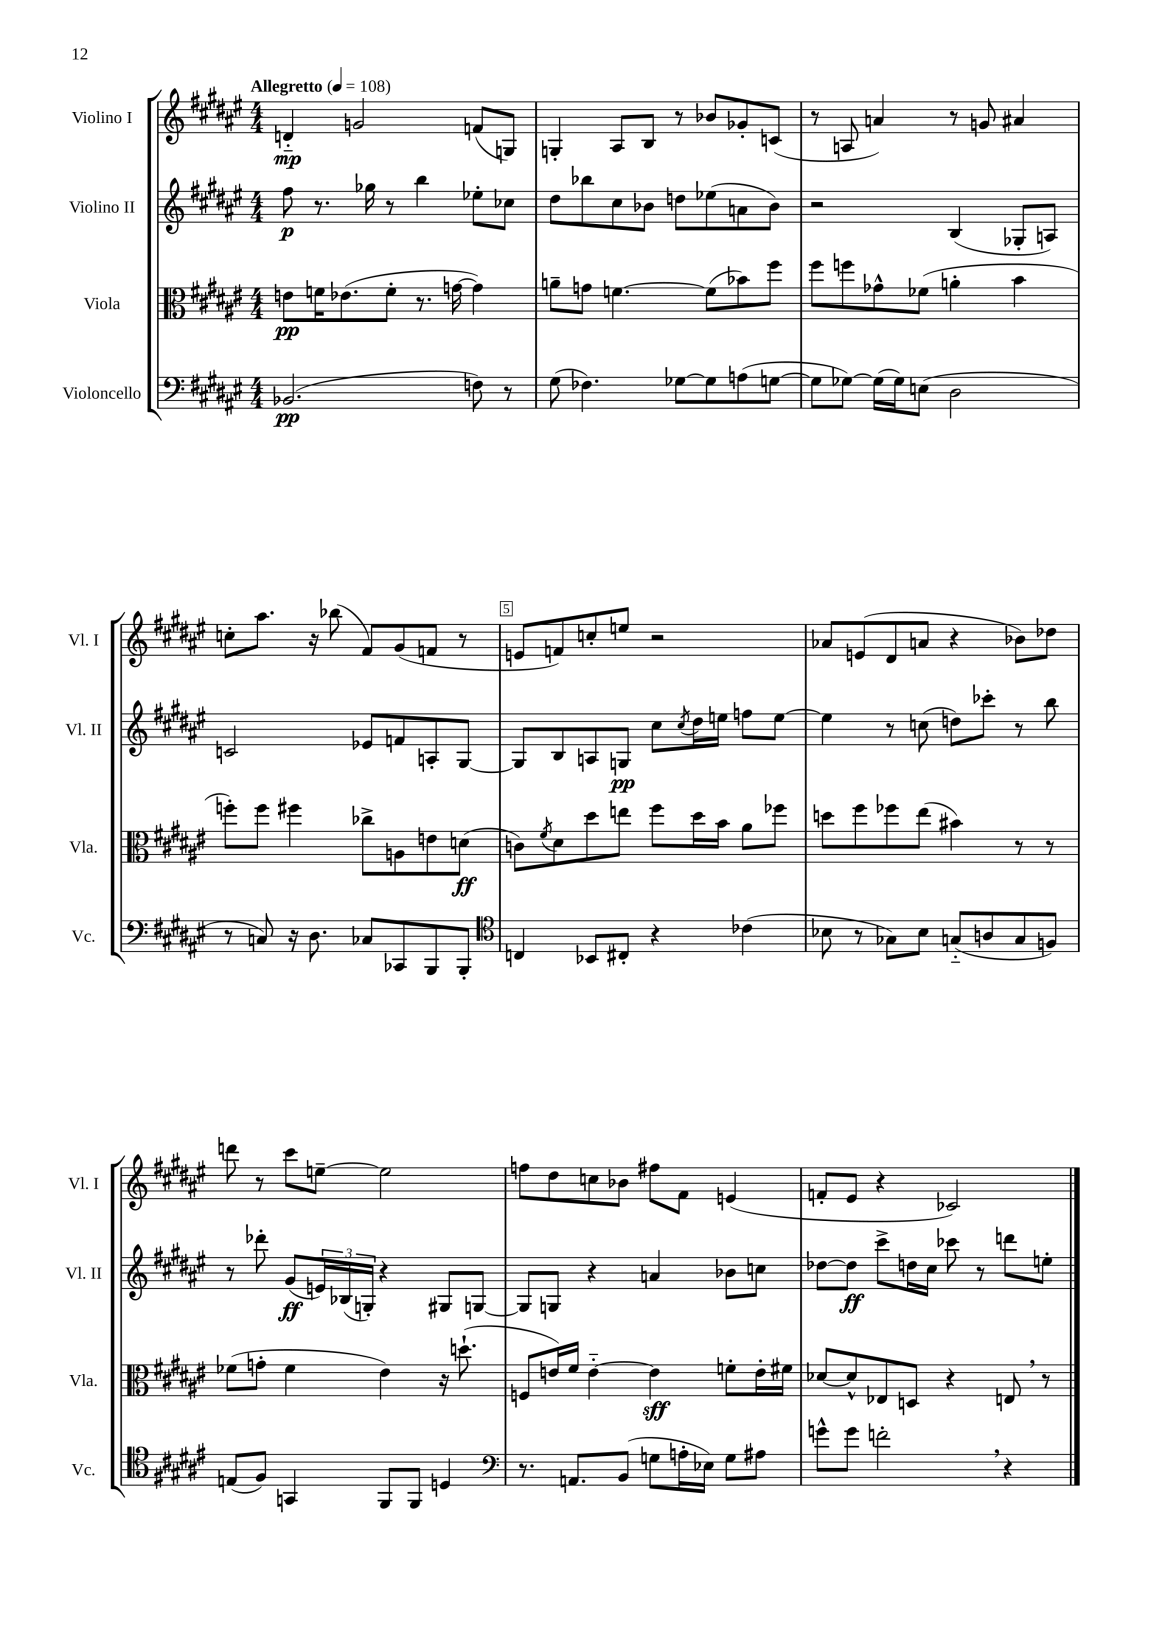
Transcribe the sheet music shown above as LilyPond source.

<<
\new StaffGroup <<
\new Staff = "s0" \with { instrumentName = "Violino I" shortInstrumentName = "Vl. I" } {
    \clef treble \key fis \major \numericTimeSignature \time 4/4 \tempo "Allegretto" 4 = 108
    d'4-_\mp g'2 f'8( g8) |
    g4-. ais8 b8 r8 bes'8 ges'8-. c'8( |
    r8 a8 a'4) r8 g'8 ais'4 |
    c''8-. ais''8. r16 bes''8( fis'8) gis'8( f'8 r8 |
    e'8 f'8) c''8-. e''8 r2 |
    aes'8 e'8( dis'8 a'8 r4 bes'8) des''8 |
    d'''8 r8 cis'''8 e''8~-- e''2 |
    f''8 dis''8 c''8 bes'8 fis''8 fis'8 e'4( |
    f'8-. eis'8 r4 ces'2) \bar "|." |
}
\new Staff = "s1" \with { instrumentName = "Violino II" shortInstrumentName = "Vl. II" } {
    \clef treble \key fis \major \numericTimeSignature \time 4/4
    fis''8\p r8. ges''16 r8 b''4 ees''8-. ces''8 |
    dis''8 bes''8 cis''8 bes'8 d''8 ees''8( a'8 bes'8) |
    r2 b4( ges8-. a8) |
    c'2 ees'8 f'8 a8-. gis8~ |
    gis8 b8 a8 g8\pp cis''8 \acciaccatura { cis''8 } dis''16 e''16 f''8 e''8~ |
    e''4 r8 c''8( d''8) ces'''8-. r8 b''8 |
    r8 des'''8-. gis'8\ff( \tuplet 3/2 { e'16) bes16( g16-.) } r4 gis8 g8~ |
    g8 g8 r4 a'4 bes'8 c''8 |
    des''8~ des''8\ff cis'''8-> d''16 cis''16 ces'''8 r8 d'''8 e''8-. \bar "|." |
}
\new Staff = "s2" \with { instrumentName = "Viola" shortInstrumentName = "Vla." } {
    \clef alto \key fis \major \numericTimeSignature \time 4/4
    e'8\pp f'16 ees'8.( f'8-. r8. g'16~ g'4) |
    a'8-- g'8 f'4.~ f'8( bes'8) fis''8 |
    fis''8 f''8 ges'8-^ fes'8( a'4-. b'4 |
    f''8-.) f''8 fis''4 ces''8-> a8 e'8 d'8\ff( |
    c'8) \acciaccatura { fis'8 } dis'8 dis''8 e''8 fis''8 dis''16 b'16 ais'8 fes''8 |
    d''8 fis''8 fes''8 eis''8( bis'4) r8 r8 |
    fes'8( g'8-. fes'4 eis'4) r16 d''8.-!( |
    f8 e'16) fis'16 e'4~-_ e'4\sff f'8-. e'16-. fis'16 |
    des'8~ des'8-^ ees8 d8 r4 e8 \breathe r8 \bar "|." |
}
\new Staff = "s3" \with { instrumentName = "Violoncello" shortInstrumentName = "Vc." } {
    \clef bass \key fis \major \numericTimeSignature \time 4/4
    bes,2.\pp( f8) r8 |
    gis8( fes4.) ges8~ ges8 a8( g8~ |
    g8 ges8~) ges16( ges16) e8( dis2 |
    r8 c8) r16 dis8. ces8 ces,8 b,,8 b,,8-. |
    \clef tenor c4 bes,8 cis8-. r4 ces'4( |
    bes8 r8 ges8) bes8 g8-_( a8 g8 f8) |
    e8( fis8) g,4 fis,8 fis,8 d4 |
    \clef bass r8. a,8. b,8( g8 a16-. ees16) g8 ais8 |
    g'8-^ g'8 f'2-. \breathe r4 \bar "|." |
}
>>
>>
\layout { \context { \Score \override BarNumber.break-visibility = ##(#f #t #t) barNumberVisibility = #(every-nth-bar-number-visible 5) \override BarNumber.stencil = #(make-stencil-boxer 0.1 0.3 ly:text-interface::print) } }
